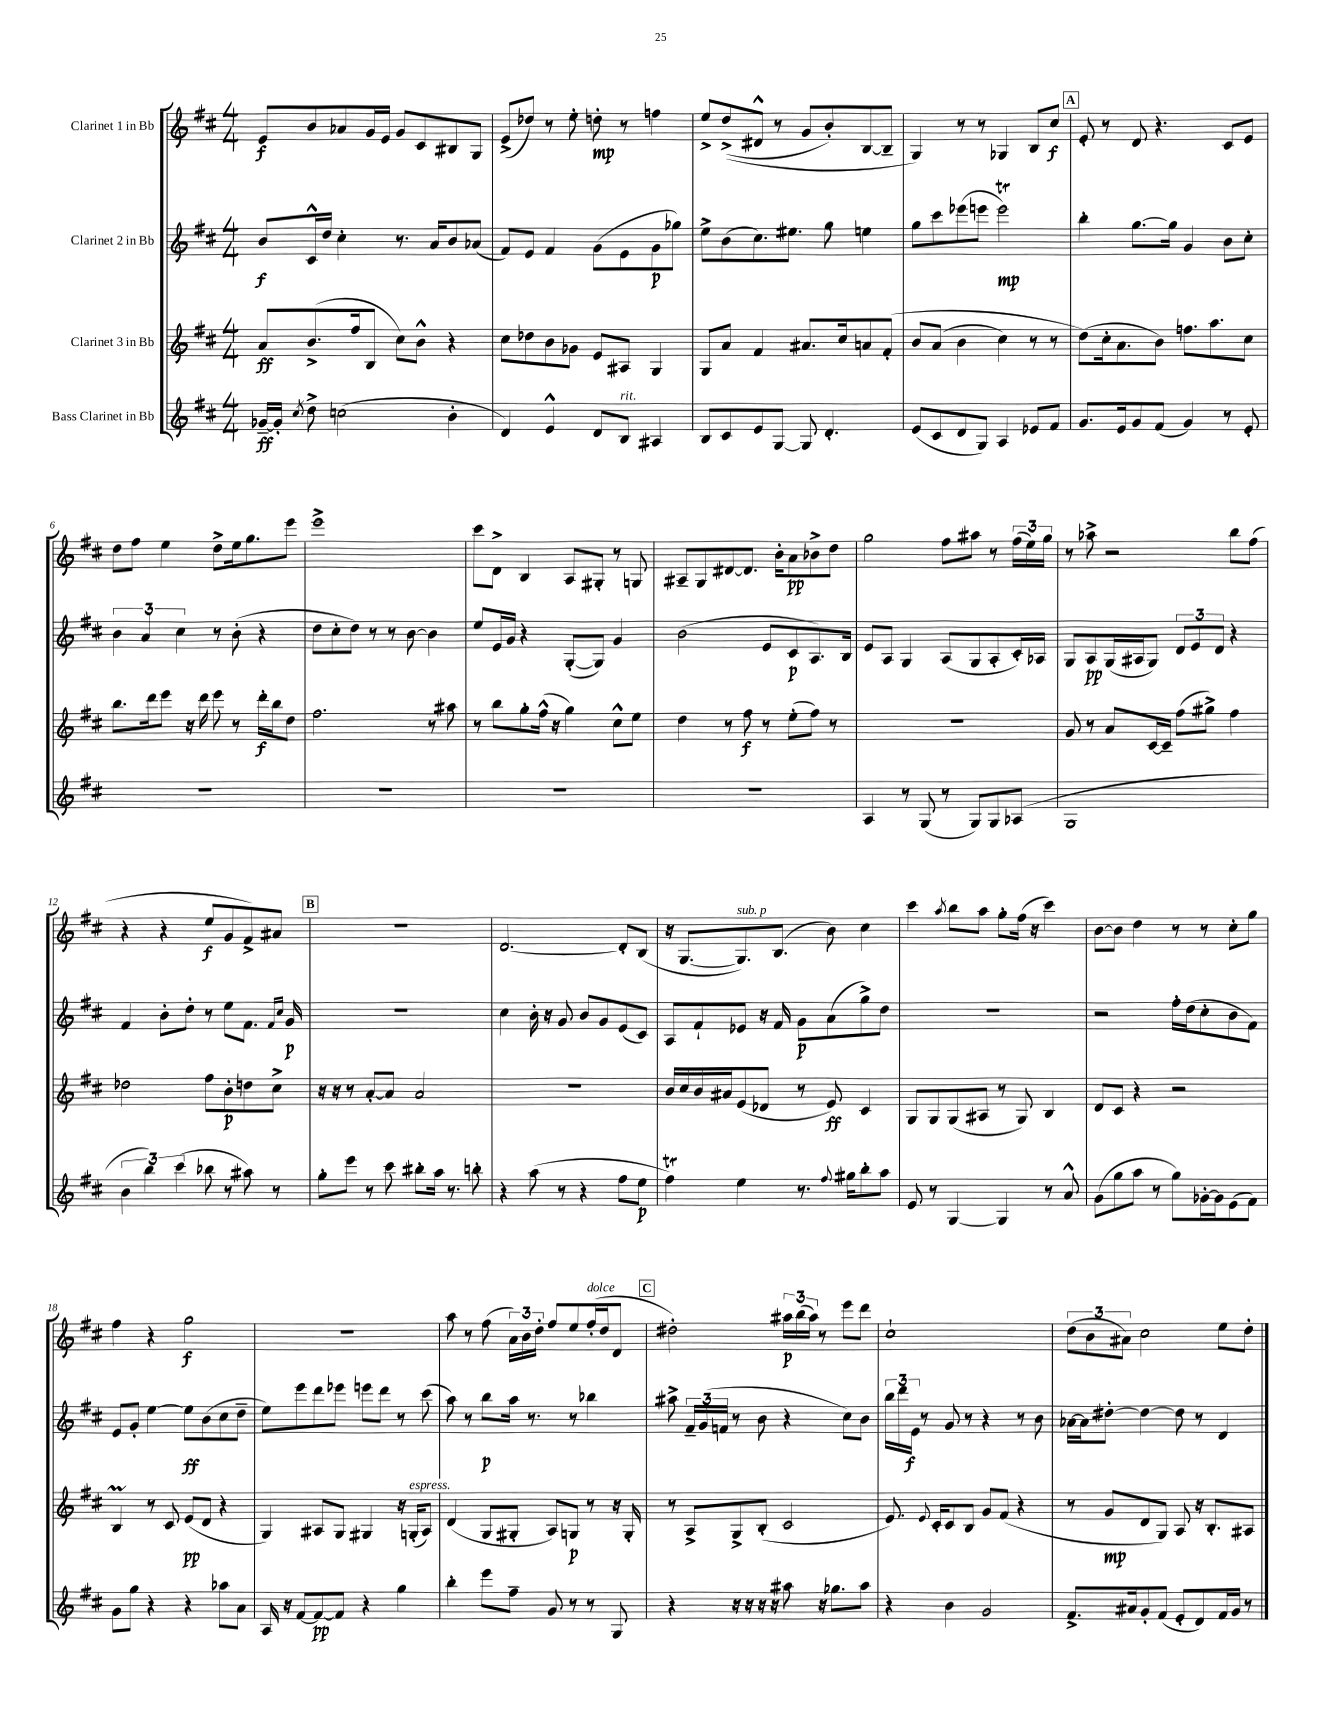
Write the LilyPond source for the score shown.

<<
\new StaffGroup <<
\new Staff = "s0" \with { instrumentName = "Clarinet 1 in Bb" } {
    \clef treble \key d \major \numericTimeSignature \time 4/4
    \autoBeamOff e'8[\f b'8 aes'8 g'16 e'16] g'8[ cis'8 bis8 g8] |
    e'8[->( des''8]) r8 e''8-. d''8-.\mp r8 f''4 |
    e''8[-> d''8->(\( dis'8]-^ r8 g'8[ b'8-.) b8~ b8]-- |
    g4\) r8 r8 ges4 b8[ cis''8]\f |
    \mark \markup { \box "A" } e'8-. r8 d'8 r4. cis'8[ e'8] |
    d''8[ fis''8] e''4 d''8[-> e''16 g''8. e'''8] |
    e'''1-> |
    cis'''8[ d'8]-> b4 a8[ gis8]-. r8 g8 |
    ais8[-- g8 dis'8~ dis'8.] b'16[-. a'8\pp bes'8-> d''8] |
    g''2 fis''8[ ais''8] r8 \tuplet 3/2 { fis''16[( e''16) g''16] } |
    r8 aes''8-> r2 b''8[ fis''8]( |
    r4 r4 e''8[\f g'8 fis'8->) ais'8] |
    \mark \markup { \box "B" } r1 |
    d'2.~ d'8[-. b8]( |
    r16 g8.[~ g8.^\markup { \italic "sub. p" }) b8.]( b'8) cis''4 |
    cis'''4 \acciaccatura { a''8 } b''8[ a''8] g''8[-. fis''16]( r16 cis'''4) |
    b'8[~ b'8] d''4 r8 r8 cis''8[-. g''8] |
    fis''4 r4 g''2\f |
    R1 |
    a''8 r8 fis''8( \tuplet 3/2 { a'16[) b'16 d''16]-. } fis''8[ e''8 fis''16-.^\markup { \italic "dolce" }( d''16 d'8] |
    \mark \markup { \box "C" } dis''2-.) \tuplet 3/2 { ais''16[\p b''16( ais''16]) } r8 e'''8[ d'''8] |
    cis''1-! |
    \tuplet 3/2 { d''8[( b'8 ais'8]) } cis''2 e''8[ d''8]-. \bar "|." |
}
\new Staff = "s1" \with { instrumentName = "Clarinet 2 in Bb" } {
    \clef treble \key d \major \numericTimeSignature \time 4/4
    \autoBeamOff b'8[\f cis'16-^ d''16] cis''4-. r8. a'16[ b'8 aes'8]( |
    fis'8[) e'8] fis'4 g'8[( e'8 g'8\p ges''8]) |
    e''8[-> b'8( cis''8.) eis''8.] g''8 e''4 |
    g''8[ cis'''8 ees'''8( e'''8] e'''2\trill\mp) |
    \mark \markup { \box "A" } b''4-. g''8.[~ g''16] g'4 b'8[ cis''8]-. |
    \tuplet 3/2 { b'4 a'4 cis''4 } r8 b'8-.( r4 |
    d''8[ cis''8-. d''8]) r8 r8 b'8~ b'4 |
    e''8[ e'16 g'16] r4 g8[~-.( g8]) g'4 |
    b'2( e'8[ cis'8\p a8.) b16] |
    e'8[ a8] g4 a8[( g8 a8-. cis'16-.) aes16] |
    g8[ a8\pp g16( ais16 g8]) \tuplet 3/2 { d'8[ e'8 d'8] } r4 |
    fis'4 b'8[-. d''8]-. r8 e''8[ fis'8.] \grace { fis'16[ cis''16] } g'16\p |
    \mark \markup { \box "B" } R1 |
    cis''4 b'16-. r16 g'8 b'8[ g'8 e'8( cis'8]) |
    a8[ fis'8-! ees'8] r16 fis'16 g'8[\p a'8( g''8->) d''8] |
    R1 |
    r2 fis''16[-. d''16( cis''8-. b'8 fis'8]) |
    e'8[ g'8]-. e''4~ e''8[\ff b'8( cis''8 d''8]-- |
    e''8[) e'''8 d'''8 ees'''8] e'''8[ d'''8] r8 cis'''8( |
    a''8) r8 b''8[\p a''16] r8. r8 bes''4 |
    \mark \markup { \box "C" } ais''8-> \tuplet 3/2 { fis'16[-- g'16( f'16] } r8 b'8 r4 cis''8[) b'8] |
    \tuplet 3/2 { b''16[ d'''16 e'16]\f } r8 g'8 r8 r4 r8 b'8 |
    aes'16[~ aes'16 dis''8]~-. dis''4~ dis''8 r8 d'4 \bar "|." |
}
\new Staff = "s2" \with { instrumentName = "Clarinet 3 in Bb" } {
    \clef treble \key d \major \numericTimeSignature \time 4/4
    \autoBeamOff a'8[\ff b'8.->( fis''16 b8] cis''8[) b'8]-^ r4 |
    cis''8[ des''8 b'8 ges'8] e'8[ ais8] g4 |
    g8[ a'8] fis'4 ais'8.[ cis''16 a'8 fis'8]-.\( |
    b'8[ a'8]( b'4 cis''4) r8 r8 |
    \mark \markup { \box "A" } d''8[(\) cis''16-. a'8. b'8]) f''8.[ a''8. cis''8] |
    b''8.[ d'''16 e'''8] r16 d'''16 e'''8 r8 d'''16[-.\f b''16 d''8] |
    fis''2. r8 ais''8 |
    r8 b''8[ g''8-. fis''16]-^( r16 g''4) cis''8[-^ e''8] |
    d''4 r8 fis''8\f r8 e''8[-.( fis''8]) r8 |
    R1 |
    g'8 r8 a'8[ cis'16~ cis'16]-- fis''8[( gis''8]->) fis''4 |
    des''2 fis''8[ b'8-.\p d''8 cis''8]-> |
    \mark \markup { \box "B" } r16 r16 r8 a'8[~-. a'8] a'2 |
    r1 |
    b'16[ cis''16 b'16 ais'16 e'8( des'8] r8 e'8\ff) cis'4 |
    g8[ g8 g8( ais8] r8 g8) b4 |
    d'8[ cis'8] r4 r2 |
    b4\prall r8 cis'8 e'8[\pp( d'8] r4 |
    g4) ais8[ g8] gis4 r16 g16[-.^\markup { \italic "espress." }( ais8]) |
    d'4( g8[ gis8]-. a8[) g8]\p r8 r16 g16-. |
    \mark \markup { \box "C" } r8 a8[-> g8-> b8]-.( cis'2 |
    e'8.) \appoggiatura { e'8 } cis'16[-. cis'8 b8] g'8[ fis'8]( r4 |
    r8 g'8[\mp d'8 g8]) a8 r16 b8.[-. ais8] \bar "|." |
}
\new Staff = "s3" \with { instrumentName = "Bass Clarinet in Bb" } {
    \clef treble \key d \major \numericTimeSignature \time 4/4
    \autoBeamOff ges'16[~--\ff ges'16]-. \acciaccatura { cis''8 } d''8-> c''2( b'4-. |
    d'4) e'4-^ d'8[ b8]^\markup { \italic "rit." } ais4 |
    b8[ cis'8 e'8 g8]~ g8 d'4.-. |
    e'8[( cis'8 d'8 g8]) a4 ees'8[ fis'8] |
    \mark \markup { \box "A" } g'8.[ e'16 g'8 fis'8]( g'4) r8 e'8-. |
    R1 |
    R1 |
    R1 |
    R1 |
    a4 r8 g8( r8 g8[) g8 aes8]( |
    g1 |
    \tuplet 3/2 { b'4 b''4) cis'''4( } bes''8 r8 ais''8) r8 |
    \mark \markup { \box "B" } g''8[-. e'''8] r8 cis'''8 bis''8[-. a''16] r8. b''8-. |
    r4 a''8( r8 r4 fis''8[ e''8]\p |
    fis''4\trill) e''4 r8. \appoggiatura { fis''8 } gis''16[ b''8-. a''8] |
    e'8 r8 g4~ g4 r8 a'8-^ |
    g'8[( g''8 a''8] r8 g''8[) ges'16~-. ges'16 e'8( fis'8]) |
    g'8[ g''8] r4 r4 aes''8[ a'8] |
    a16 r16 fis'8[~ fis'8~\pp fis'8] r4 g''4 |
    b''4-. e'''8[ fis''8]-- g'8 r8 r8 g8 |
    \mark \markup { \box "C" } r4 r16 r16 r16 r16 ais''8 r16 ges''8.[ ais''8] |
    r4 b'4 g'2 |
    fis'8.[-> ais'16 g'8-. fis'8]( e'8[-. d'8) fis'16 g'16] r8 \bar "|." |
}
>>
>>
